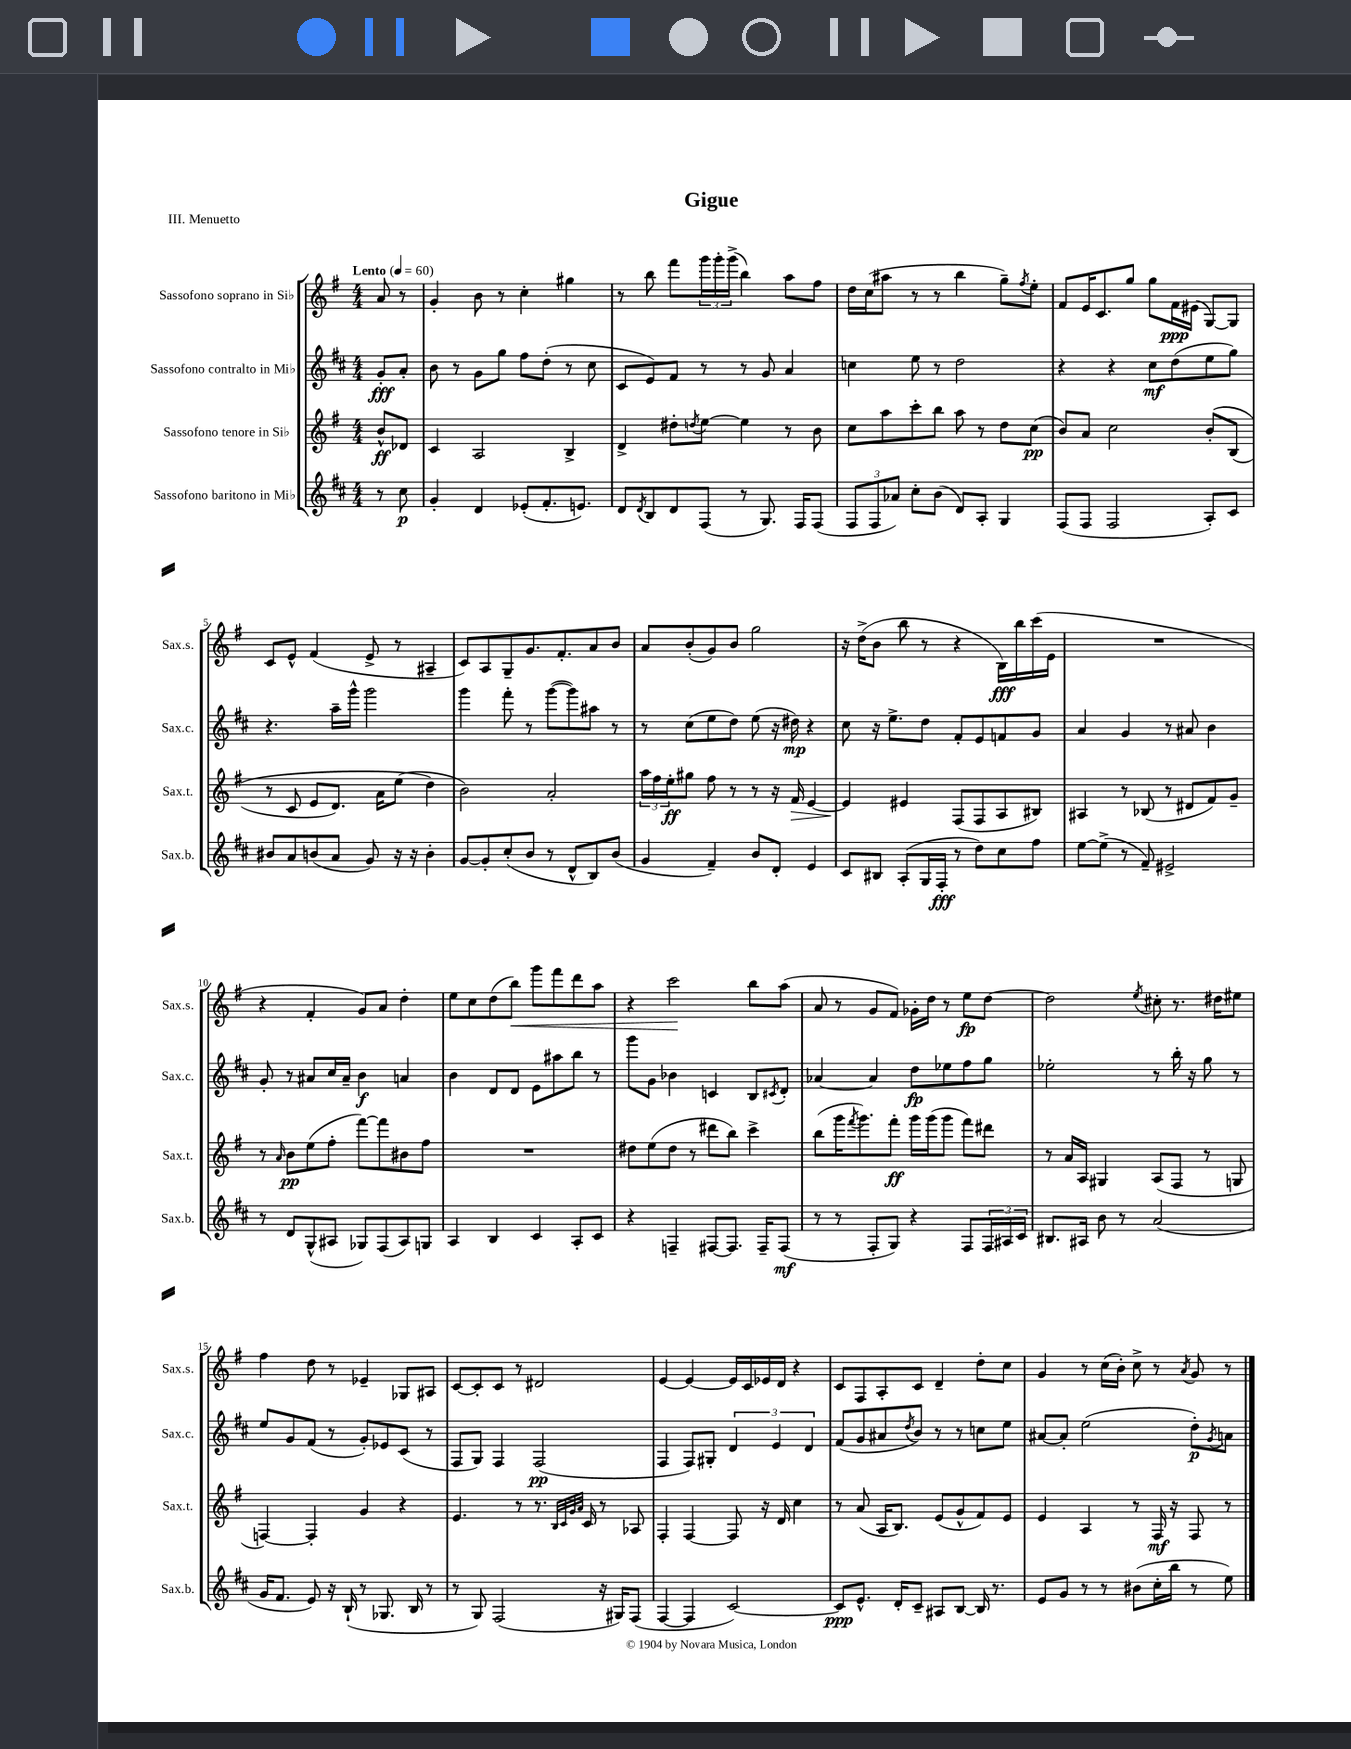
\header { title = "Gigue" piece = "III. Menuetto" }
<<
\new StaffGroup <<
\new Staff = "s0" \with { instrumentName = "Sassofono soprano in Sib" shortInstrumentName = "Sax.s." } {
    \clef treble \key g \major \numericTimeSignature \time 4/4 \partial 4 \tempo "Lento" 4 = 60
    a'8 r8 |
    g'4-. b'8 r8 c''4-. gis''4 |
    r8 b''8 fis'''8 \tuplet 3/2 { g'''16 g'''16-. g'''16->( } b''4) a''8 fis''8 |
    d''16 c''16( ais''8 r8 r8 b''4 g''8--) \acciaccatura { fis''8 } e''8-. |
    fis'8 e'16 c'8. g''8 g''8 fis'16\ppp eis'16( g8~) g8 |
    c'8 e'8-^ fis'4( e'8-> r8 ais4-- |
    c'8) a8 g8-- g'8. fis'8.-. a'8 b'8 |
    a'8 b'8-.( g'8) b'8 g''2 |
    r16 d''16->( b'8 b''8 r8 r4 b16\fff) b''16 c'''16( e'16 |
    R1 |
    r4 fis'4-. g'8) a'8 d''4-. |
    e''8 c''8 d''8( b''8\<) g'''8 fis'''8 d'''8 a''8 |
    r4 c'''2\! b''8 a''8( |
    a'8 r8 g'8 fis'8) ges'16-. d''16 r8 e''8\fp d''8~ |
    d''2 \acciaccatura { e''8 } cis''8-. r8. dis''16 eis''8 |
    fis''4 d''8 r8 ees'4-- ges8 ais8 |
    c'8~ c'8-. c'8 r8 dis'2 |
    e'4~ e'4~ e'16 c'16 ees'16 d'16 r4 |
    c'8 fis8 a8-. c'8 d'4-- d''8-. c''8 |
    g'4 r8 c''16( b'16-.) c''8-> r8 \acciaccatura { a'8 } g'8 r8 \bar "|." |
}
\new Staff = "s1" \with { instrumentName = "Sassofono contralto in Mib" shortInstrumentName = "Sax.c." } {
    \clef treble \key d \major \numericTimeSignature \time 4/4 \partial 4
    g'8-.\fff a'8-. |
    b'8 r8 g'8 g''8 fis''8 d''8-.( r8 cis''8 |
    cis'8 e'8) fis'8 r8 r8 g'8 a'4 |
    c''4 e''8 r8 d''2 |
    r4 r4 cis''8\mf d''8( e''8 g''8) |
    r4. a''16-- g'''16-^ g'''2 |
    g'''4 fis'''8-. r8 g'''8~( g'''8) ais''8 r8 |
    r8 cis''8( e''8 d''8) e''8( r16 dis''16\mp) r4 |
    cis''8 r16 e''8.-> d''8 fis'8-. e'8 f'8 g'8 |
    a'4 g'4 r8 ais'8 b'4 |
    g'8-. r8 ais'8 cis''16 ais'16-- b'4\f a'4 |
    b'4 d'8 d'8 e'8 ais''8 b''8 r8 |
    g'''8 g'8 bes'4 c'4 b8 \acciaccatura { cis'8 } d'8-. |
    aes'4~ aes'4 d''8\fp ees''8 fis''8 g''8 |
    ees''2-. r8 b''16-. r16 g''8 r8 |
    e''8 g'8 fis'8( r8 g'8-.) ees'8 cis'8( r8 |
    fis8 g8) fis4 fis2\pp( |
    fis4 fis8) gis8-. \tuplet 3/2 { d'4 e'4 d'4 } |
    fis'8( g'8 ais'8 \acciaccatura { d''8 } b'8) r8 r8 c''8 e''8 |
    ais'8~ ais'8-. e''2( d''8-.\p) \acciaccatura { g'8 } a'8 \bar "|." |
}
\new Staff = "s2" \with { instrumentName = "Sassofono tenore in Sib" shortInstrumentName = "Sax.t." } {
    \clef treble \key g \major \numericTimeSignature \time 4/4 \partial 4
    b'8-^\ff des'8 |
    c'4 a2 b4-> |
    d'4-> dis''8-. \acciaccatura { d''8 } e''8~ e''4 r8 b'8 |
    c''8 a''8 c'''8-. b''8 a''8 r8 d''8 c''8\pp( |
    b'8) a'8 c''2 b'8-.\( b8( |
    r8 c'8 e'8 d'8.) a'16 e''8( d''4\) |
    b'2) a'2-. |
    \tuplet 3/2 { a''16 fis''16 e''16-.\ff } gis''8 fis''8 r8 r8 r16 fis'16\> e'4~ |
    e'4\! eis'4 fis8( fis8 a8 bis8) |
    ais4 r8 bes8( r8 dis'8 fis'8) g'8-- |
    r8 \grace { a'16 } b'8\pp e''8( fis''8-. fis'''8~) fis'''8 bis'8 fis''8 |
    R1 |
    dis''8 e''8( dis''8 r8 dis'''8 b''8) c'''4-> |
    b''8( g'''16 \acciaccatura { fis'''8 } g'''8.) fis'''8-.\ff g'''16 g'''16( g'''8 fis'''8) dis'''8 |
    r8 a'16 a16 gis4 a8( fis8 r8 g8 |
    f4~) f4-. g'4 r4 |
    e'4. r8 r8. \grace { b32 c'32 g'32 a'32 } c'16 r8 aes8 |
    fis4-. fis4~ fis8 r16 d'16 c''4 |
    r8 a'8( a16 b8.) e'8( g'8-^ fis'8) e'8 |
    e'4 a4 r8 fis16\mf r16 fis8 r8 \bar "|." |
}
\new Staff = "s3" \with { instrumentName = "Sassofono baritono in Mib" shortInstrumentName = "Sax.b." } {
    \clef treble \key d \major \numericTimeSignature \time 4/4 \partial 4
    r8 cis''8\p |
    g'4-. d'4 ees'8-.( fis'8.-. e'8.) |
    d'8 \acciaccatura { d'8 } b8 d'8 fis8( r8 g8.) fis16 fis8( |
    \tuplet 3/2 { fis8 fis8 aes'8) } cis''8-. b'8( d'8) a8-. g4 |
    fis8( fis8 fis2 a8-.) cis'8 |
    bis'8 a'8 b'8( a'8 g'8) r16 r16 b'4-. |
    g'8~ g'8-. cis''8-.( b'8 r8 d'8-^ b8) b'8( |
    g'4 fis'4--) b'8 d'8-. e'4 |
    cis'8 bis8 a8-.( g16 fis16-.\fff r8 d''8) cis''8 fis''8 |
    e''8~ e''8->( r8 fis'8--) eis'2-> |
    r8 d'8 g8-^( ais8 ges8) fis8( ais8) g8 |
    a4 b4 cis'4 a8-. cis'8 |
    r4 f4-- fis8~ fis8. fis16-- fis8\mf( |
    r8 r8 fis8-. g8) r4 fis8 \tuplet 3/2 { fis16 ais16 cis'16 } |
    bis8. ais16 b'8 r8 a'2( |
    g'16 fis'8. e'8) r16 b16-!( r8 ges8. b16 r8 |
    r8 g8) fis2( r16 gis16) fis8( |
    fis4~ fis4 cis'2~) |
    cis'8\ppp e'8.-^ d'16-. cis'8-- ais8 b8~ b16 r8. |
    e'8 g'8 r8 r8 bis'8( cis''16-. b''16 r8 e''8) \bar "|." |
}
>>
>>
